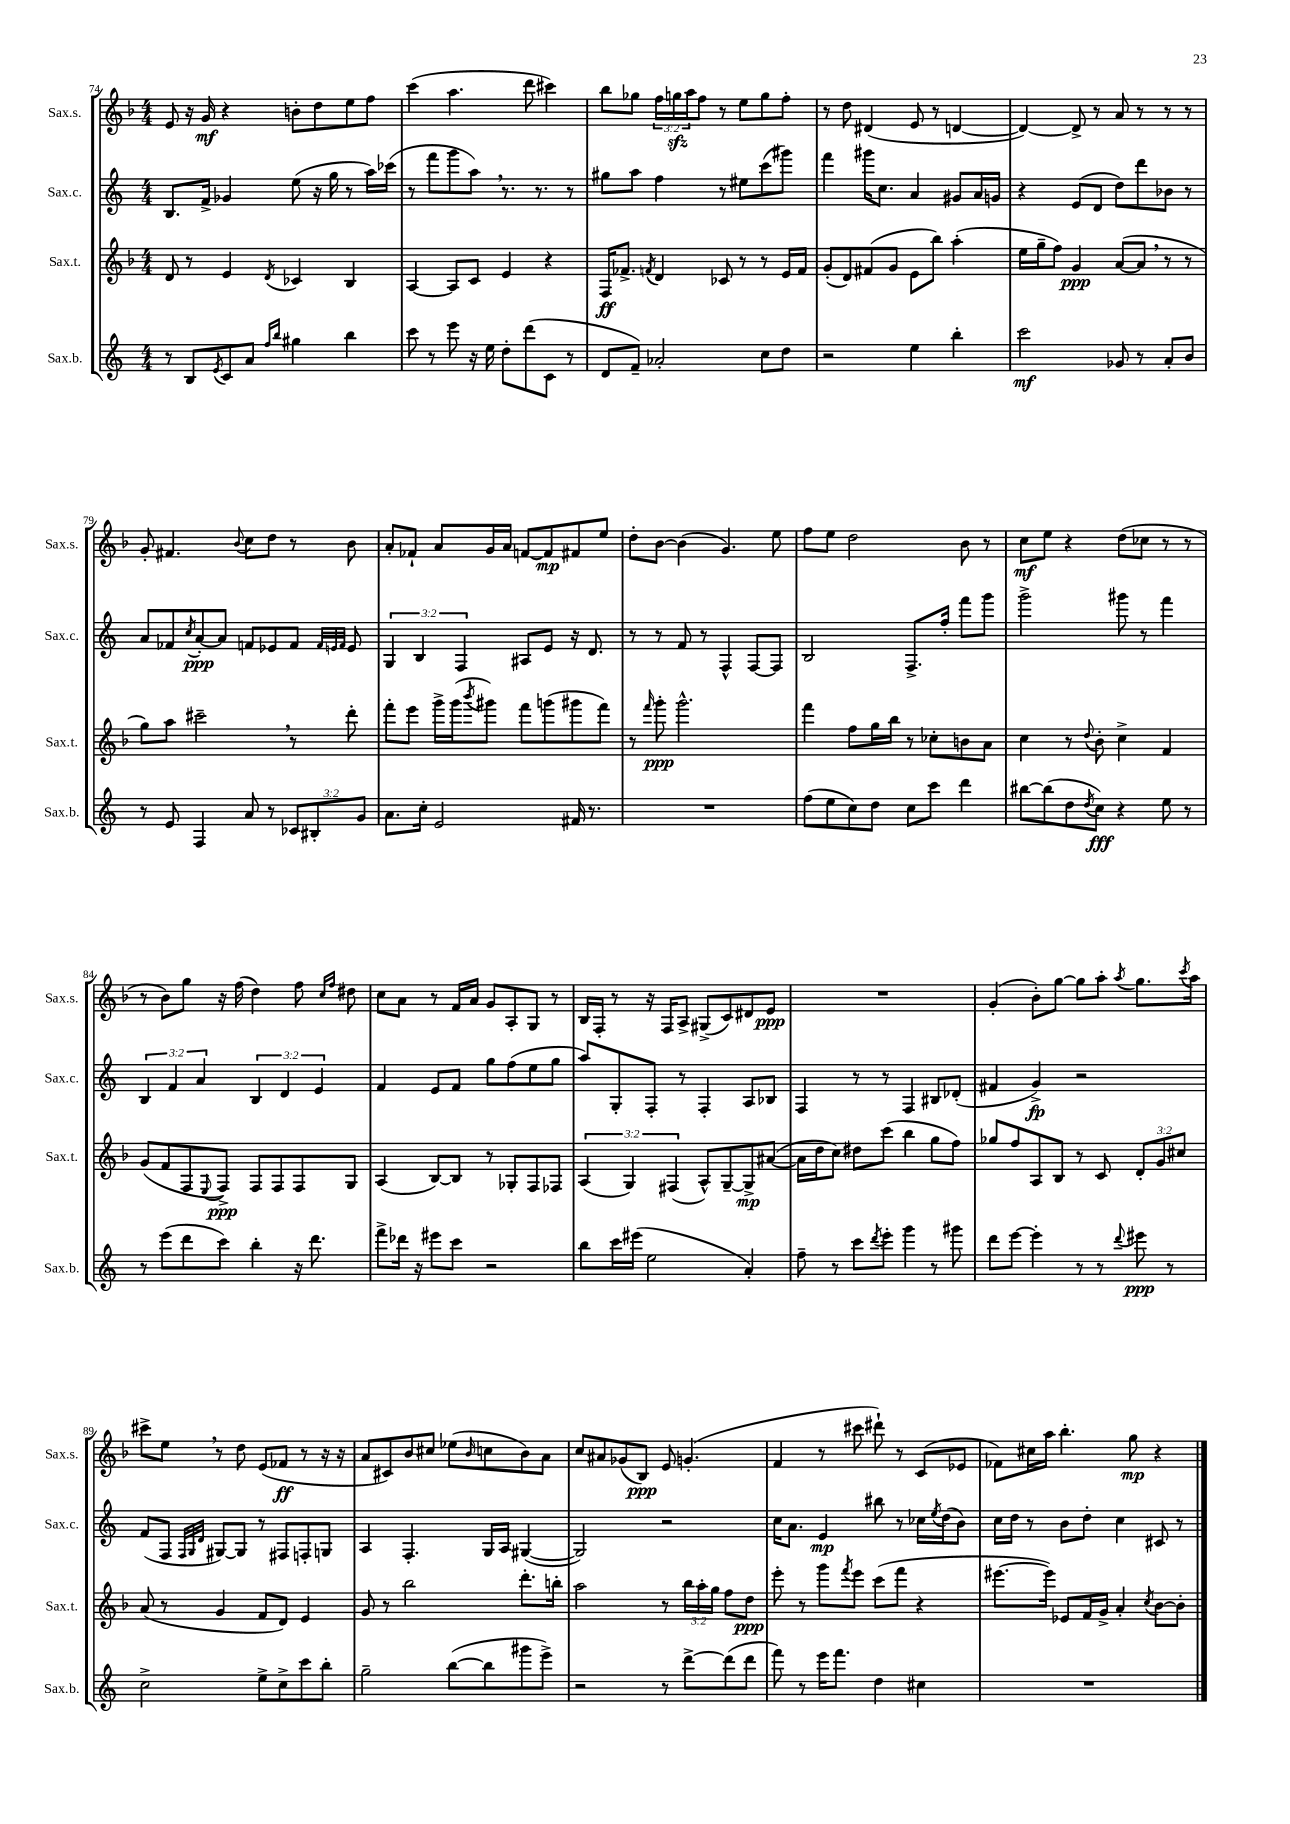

**kern	**kern	**kern	**kern
*staff4	*staff3	*staff2	*staff1
*clefG2	*clefG2	*clefG2	*clefG2
*k[]	*k[b-]	*k[]	*k[b-]
*M4/4	*M4/4	*M4/4	*M4/4
8r	8d/	8.B/L	8e/
8B/L	8r	.	16r
.	.	16f^/Jk	16g/
8qe/	.	.	.
8c/	4e/	4g-/	4r
8a/J	.	.	.
16qqff/LL	.	.	.
16qqbb/JJ	8qd/	.	.
4gg#\	4c-/	(8ee\	8b'\L
.	.	16r	8dd\
.	.	16gg\	.
4bb\	4B-/	8r	8ee\
.	.	16aa\LL)	8ff\J
.	.	(16ccc-\JJ	.
=	=	=	=
8ccc\	[4A/	8r	(4ccc\
8r	.	8fff\L	.
8eee\	8A/]L	8ggg\	4.aa\
16r	8c/J	8aa\J)	.
16ee\	.	.	.
8dd'\L	4e/	8.r	.
(8ddd\	.	.	8ddd\
.	.	8.r	.
8c\J	4r	.	4ccc#\)
8r	.	8r	.
=	=	=	=
8d/L	16F/LK	8gg#\L	8bb-\L
.	8.f-^/J	.	.
8f~/J)	.	8aa\J	8gg-\J
.	8qf/	.	.
2a-'/	4d/	4ff\	24ff\LL
.	.	.	24gg\
.	.	.	24aa\J
.	.	.	8ff\J
.	8c-/	8r	8r
.	8r	8ee#\L	8ee\L
8cc\L	8r	(8ccc\	8gg\
8dd\J	16e/LL	8ggg#\J)	8ff'\J
.	16f/JJ	.	.
=	=	=	=
2r	(8g'/L	4fff\	8r
.	8d/)	.	8dd\
.	(8f#/	16ggg#\LK	(4d#/
.	.	8.cc\J	.
.	8g/J	.	.
4ee\	8e\L	4a/	8e/
.	8bb-\J)	.	8r
4bb'\	(4aa'\	8g#/L	[4d/
.	.	16a/L	.
.	.	16g/JJ	.
=	=	=	=
2ccc\	16ee\LL	4r	4d/_)
.	16gg~\J	.	.
.	8ff\J)	.	.
.	4g/	(8e/L	8d^/]
.	.	8d/J	8r
8g-/	([8a/L	8dd\L)	8a/
8r	8a/]J	8ddd\	8r
8a'/L	8r	8b-\J	8r
8b/J	8r	8r	8r
=	=	=	=
8r	8gg\L)	8a/L	8g'/
8e/	8aa\J	8f-/	4.f#/
.	.	8qcc/	.
4F/	2ccc#~\	[8a'/	.
.	.	8a/]J	.
.	.	.	8qqb-/
8a/	.	8f/L	8cc\L
8r	.	8e-/	8dd\J
12c-/L	8r	8f/J	8r
12B#'/	.	.	.
.	.	32qqf/LLL	.
.	.	32qqe/	.
.	.	32qqf/JJJ	.
.	8ddd'\	8e/	8b-\
12g/J	.	.	.
=	=	=	=
8.a\L	8fff'\L	6G/	8a'/L
.	8eee\J	.	8f-`/J
.	.	6B/	.
16cc'\Jk	.	.	.
2e/	16ggg^\LL	.	8a/L
.	(16ggg\J	.	.
.	.	6F/	.
.	8qbbb-/	.	.
.	8ggg#\J)	.	16g/L
.	.	.	16a/JJ
.	8fff\L	8A#/L	[8f/L
.	(8ggg\	8e/J	8f/]
16f#/	8ggg#\	16r	8f#/
8.r	.	8.d/	.
.	8fff\J)	.	8ee/J
=	=	=	=
1r	8r	8r	8dd'\L
.	16qqfff/	.	.
.	8ggg'\	8r	[8b-\J
.	2.ggg^^\	8f/	(4b-\]
.	.	8r	.
.	.	4F^^/	4.g/)
.	.	[8F/L	.
.	.	8F/]J	8ee\
=	=	=	=
(8ff\L	4fff\	2B/	8ff\L
8ee\	.	.	8ee\J
8cc\)	8ff\L	.	2dd\
8dd\J	16gg\L	.	.
.	16bb-\JJ	.	.
8cc\L	8r	8.F^/L	.
8ccc\J	8cc-'\L	.	.
.	.	16ff'/Jk	.
4ddd\	8b\	8fff\L	8b-\
.	8a\J	8ggg\J	8r
=	=	=	=
[8bb#\L	4cc\	2ggg^\	8cc\L
(8bb#\]	.	.	8ee\J
8dd\	8r	.	4r
8qdd/	8qqdd/	.	.
8cc\J)	8b-'\	.	.
4r	4cc^\	8ggg#\	(8dd\L
.	.	8r	8cc-\J
8ee\	4f/	4fff\	8r
8r	.	.	8r
=	=	=	=
8r	(8g/L	6B/	8r
(8eee\L	8f/	.	8b-\L)
.	.	6f/	.
8ddd\	8F/	.	8gg\J
.	.	6a/	.
.	8qqE/	.	.
8ccc\J)	8F^/J)	.	16r
.	.	.	(16ff\
4bb'\	8F/L	6B/	4dd\)
.	8F/	.	.
.	.	6d/	.
16r	8F/	.	8ff\
8.ddd\	.	.	.
.	.	6e/	.
.	.	.	16qqcc/LL
.	.	.	16qqff/JJ
.	8G/J	.	8dd#\
=	=	=	=
8fff^\L	(4A/	4f/	8cc\L
16ddd-\Jk	.	.	8a\J
16r	.	.	.
8eee#\L	[8B-/L)	8e/L	8r
8ccc\J	8B-/]J	8f/J	16f/LL
.	.	.	16a/JJ
2r	8r	8gg\L	8g/L
.	8G-'/L	(8ff\	8A'/
.	8F/	8ee\	8G/J
.	8F-/J	8gg\J	8r
=	=	=	=
8bb\L	(6A/	8aa/L)	16B-/LL
.	.	.	16F'/JJ
16ccc\L	.	8G'/	8r
.	6G/)	.	.
(16eee#\JJ	.	.	.
2ee\	.	8F'/J	16r
.	.	.	16F/LK
.	(6F#/	.	.
.	.	8r	8A^/J
.	8A^^/L)	4F'/	(8G#^/L
.	[8G~/	.	8c/)
4a'/)	8G^/]	8A/L	8d#/
.	([8a#/J	8B-/J	8e/J
=	=	=	=
8ff~\	16a#\]LL	4F/	1r
.	16dd\J	.	.
8r	8cc\J)	.	.
8ccc\L	8dd#\L	8r	.
8qddd/	.	.	.
8eee'\J	(8ccc\J	8r	.
4ggg\	4bb-\	4F/	.
8r	8gg\L	8B#/L	.
8ggg#\	8ff\J)	(8d-'/J	.
=	=	=	=
8ddd\L	8gg-/L	4f#/	(4g'/
[8eee\J	8ff/	.	.
4eee'\]	8A/	4g^/)	8b-'\L)
.	8B-/J	.	[8gg\J
8r	8r	2r	8gg\]L
8r	8c/	.	8aa'\J
8qqddd/	.	.	8qaa/
8eee#\	12d'/L	.	8.gg\L
.	12g/	.	.
8r	.	.	.
.	12cc#/J	.	.
.	.	.	8qccc/
.	.	.	16aa\Jk
=	=	=	=
2cc^\	(8a/	(8f/L	8ccc#^\L
.	8r	8F/J	8ee\J
.	.	32qqF/LLL	.
.	.	32qqG/	.
.	.	32qqd/JJJ	.
.	4g/	[8G#/L)	8r
.	.	8G#/]J	8dd\
8ee^\L	8f/L	8r	(8e/L
8cc^\	8d/J)	8F#/L	8f-/J
8ccc\	4e/	8F'/	8r
8bb'\J	.	8G/J	16r
.	.	.	16r
=	=	=	=
2gg~\	8g/	4A/	8a/L
.	8r	.	8c#/)
.	2bb-\	4.F'/	8b-/
.	.	.	8cc#/J
([8bb\L	.	.	(8ee-\L
.	.	.	16qqb-/
8bb\]	.	16G/LL	8cc\
.	.	16A/JJ	.
8ggg#\	8.ddd'\L	([4G#/	8b-\)
8eee^\J)	.	.	8a\J
.	16bb'\Jk	.	.
=	=	=	=
2r	2aa\	2G#/])	8cc/L
.	.	.	8a#/
.	.	.	(8g-/
.	.	.	8B-/J)
8r	8r	2r	8e/
[8ddd^\L	24bb-\LL	.	(4.g'/
.	24aa'\	.	.
.	24gg\JJ	.	.
(8ddd\]	8ff\L	.	.
8ddd\J	8dd\J	.	.
=	=	=	=
8fff\)	8eee'\	16cc\LK	4f/
.	.	8.a\J	.
8r	8r	.	.
16eee\LK	8ggg\L	4e/	8r
8.fff\J	.	.	.
.	8qfff/	.	.
.	8eee\J	.	8ccc#\
4dd\	(8ccc\L	8bb#\	8ddd#`\)
.	8fff\J	8r	8r
4cc#\	4r	16cc-\LL	(8c/L
.	.	8qee/	.
.	.	(16dd\J	.
.	.	8b\J)	8e-/J
=	=	=	=
1r	[8.eee#\L	16cc\LL	8f-\L)
.	.	16dd\JJ	.
.	.	8r	16cc#\L
.	16eee#\]Jk)	.	16aa\JJ
.	8e-/L	8b\L	4.bb-'\
.	16f/L	8dd'\J	.
.	16g^/JJ	.	.
.	4a'/	4cc\	.
.	.	.	8gg\
.	8qcc/	.	.
.	[8b-\L	8c#/	4r
.	8b-'\]J	8r	.
==	==	==	==
*-	*-	*-	*-
